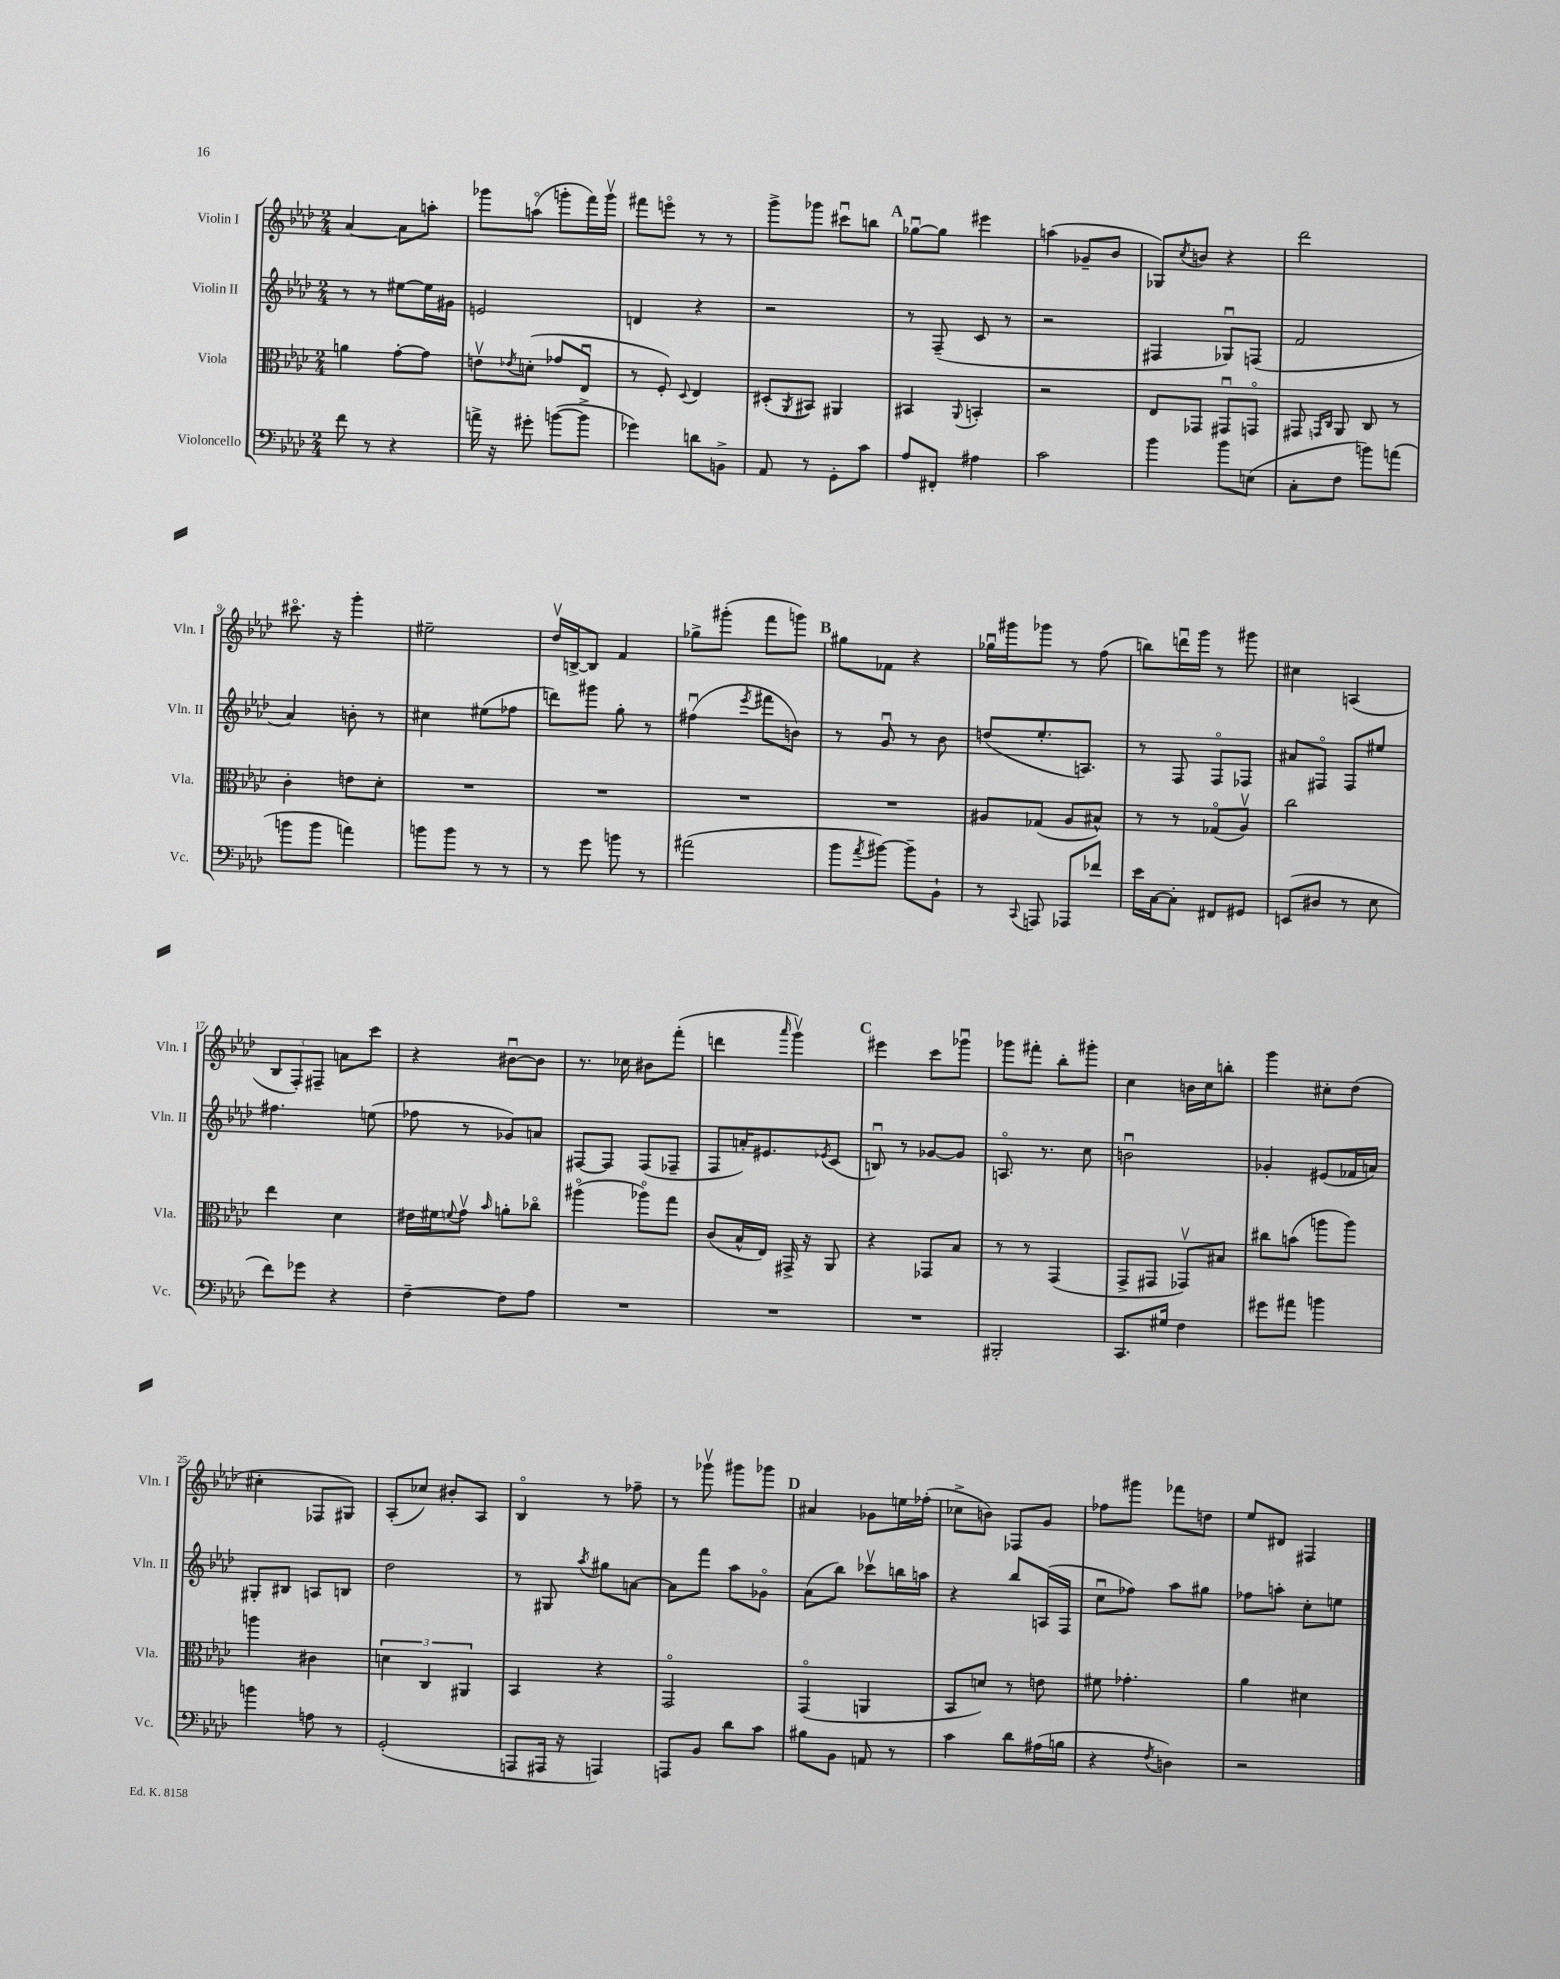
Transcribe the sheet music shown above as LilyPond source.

<<
\new StaffGroup <<
\new Staff = "s0" \with { instrumentName = "Violin I" shortInstrumentName = "Vln. I" } {
    \clef treble \key aes \major \numericTimeSignature \time 2/4
    aes'4~ aes'8 a''8-. |
    ges'''8 a''8\flageolet( g'''8-. f'''16) g'''16\upbow |
    fis'''8 e'''8\flageolet r8 r8 |
    g'''8-> ges'''8 cis'''8\downbow b''8 |
    \mark \markup { \bold "A" } ges''8~\downbow ges''8 eis'''4 |
    a''4( ges'8-- bes'8 |
    ges8) \acciaccatura { c''8 } b'8 r4 |
    des'''2 |
    cis'''8.\flageolet r16 g'''4-. |
    eis''2-- |
    des''16\upbow b16~-> b8 f'4 |
    ges''8-> gis'''8-.( f'''8 g'''8) |
    \mark \markup { \bold "B" } gis''8 fes'8 r4 |
    ges''16\downbow gis'''16 ges'''8 r8 f''8( |
    b''8) d'''16\downbow g'''16 r8 gis'''8 |
    cis''4 a4( |
    \tuplet 3/2 { bes8 f8-.) fis8-- } a'8 c'''8 |
    r4 bis'8~\downbow bis'8 |
    r8. ces''16 bis'8 f'''8-.( |
    d'''4 \grace { aes'''16 } g'''4\upbow) |
    \mark \markup { \bold "C" } eis'''4 c'''8 ges'''8\downbow |
    ges'''8 fis'''8-. bes''8-. gis'''8-. |
    c''4 b'16 c''16 b''8-. |
    g'''4 cis''8-. des''8( |
    cis''4-. fes8 gis8) |
    aes8-.( ces''8) bis'8-. aes8 |
    bes4\flageolet r8 fes''8-- |
    r8 ges'''8\upbow gis'''8 ges'''8 |
    \mark \markup { \bold "D" } ais'4 ges'8 e''16 fes''16-.( |
    ces''8-> b'8) fes8 g'8 |
    fes''8 gis'''8 fes'''8 d''8 |
    ees''8 dis'8 fis4 \bar "|." |
}
\new Staff = "s1" \with { instrumentName = "Violin II" shortInstrumentName = "Vln. II" } {
    \clef treble \key aes \major \numericTimeSignature \time 2/4
    r8 r8 eis''8~ eis''16 gis'16 |
    e'2 |
    d'4 r4 |
    r2 |
    \mark \markup { \bold "A" } r8 f8--( c'8 r8 |
    r2 |
    fis4 ges8\downbow) f8( |
    f'2 |
    aes'4) b'8-. r8 |
    cis''4 eis''8( fes''8 |
    d'''8) gis'''8 g''8-. r8 |
    fis''4\downbow( \acciaccatura { ees'''8 } fis'''8 b'8) |
    \mark \markup { \bold "B" } r8 g'8\downbow r8 bes'8 |
    d''8( ees''8.-. a8.) |
    r8 f8 f8\flageolet fes8 |
    ais'8 fis8\flageolet fis8 eis''8 |
    fis''4. e''8( |
    fes''8 r8 ges'8) a'8 |
    fis8~ fis8 fis8( fes8-- |
    f8 a'16-.) eis'8. \acciaccatura { ees'8 } c'8( |
    \mark \markup { \bold "C" } b8\downbow) r8 ges'8~ ges'8 |
    a8.\flageolet r8. c''8 |
    b'2\downbow |
    ges'4-. eis'8( fes'16 a'16) |
    gis8-. bis8 a8 b8 |
    des''2 |
    r8 gis8 \acciaccatura { aes''8 } gis''8 a'8~ |
    a'8 f'''8 aes''8 ges'8\flageolet |
    \mark \markup { \bold "D" } aes'8( bes''8) ces'''8\upbow b''16 a''16 |
    r4 bes''8 a16( f16 |
    c''8\downbow fes''8) aes''8 gis''8 |
    fes''8 a''8-. c''8-. e''8 \bar "|." |
}
\new Staff = "s2" \with { instrumentName = "Viola" shortInstrumentName = "Vla." } {
    \clef alto \key aes \major \numericTimeSignature \time 2/4
    a'4 g'8~-. g'8 |
    e'8\upbow \acciaccatura { ees'8 } d'8-.( ges'8 ees8\downbow |
    r8 f8-.) \appoggiatura { des8 } ees4 |
    dis8-.( \acciaccatura { aes,8 } bis,8) ais,4 |
    \mark \markup { \bold "A" } bis,4 \appoggiatura { aes,8 } b,4-. |
    r2 |
    ees8 ges,8 gis,8\downbow g,8\flageolet |
    gis,8 \grace { g,16 c16 } aes,8 c8 r8 |
    c'4-. e'8 des'8-. |
    R2 |
    R2 |
    R2 |
    \mark \markup { \bold "B" } R2 |
    ais8 ges8( ais8 bis8-^) |
    r8 r8 ges8\flageolet( aes8\upbow) |
    c''2 |
    ees''4 des'4 |
    eis'16 fis'16 \appoggiatura { f'8 } g'8\upbow \grace { bes'16 } a'8-. ces''8\flageolet |
    ais''4\flageolet( aes''8\flageolet) g''8 |
    c'8( bes16-^ ees16) gis,16-> r16 aes,8 |
    \mark \markup { \bold "C" } r4 ges,8 bes8 |
    r8 r8 g,4( |
    g,8-> gis,8 ges,8\upbow) bis8 |
    cis''8 b'8( a''8 a''8) |
    a''4 cis'4 |
    \tuplet 3/2 { d'4 c4 ais,4 } |
    bes,4 r4 |
    g,2\flageolet |
    \mark \markup { \bold "D" } g,4\flageolet( a,4 |
    bes,8 d'8) r8 e'8 |
    fis'8 ges'4.-. |
    aes'4 dis'4 \bar "|." |
}
\new Staff = "s3" \with { instrumentName = "Violoncello" shortInstrumentName = "Vc." } {
    \clef bass \key aes \major \numericTimeSignature \time 2/4
    f'8 r8 r4 |
    a'16-> r16 gis'8-. b'8~( b'8-> |
    ges'4) d'8 b,8-> |
    aes,8 r8 g,8-. c'8 |
    \mark \markup { \bold "A" } aes8 fis,8-. ais4 |
    c'2 |
    bes'4 bes'8 e8( |
    c8-. f8 b'8) a'8( |
    b'8 b'8 a'4) |
    b'8 b'8 r8 r8 |
    r8 g'8 b'8 r8 |
    ais'2( |
    \mark \markup { \bold "B" } bes'8 \acciaccatura { aes'8 } bis'8~) bis'8-- bes,8-! |
    r8 \appoggiatura { c,8 } a,,8 aes,,8 fes'8 |
    ees'16 c16~ c8-. fis,8 gis,8 |
    e,8( dis8 r8 ees8 |
    f'8) ges'8 r4 |
    f4~-- f8 aes8 |
    R2 |
    R2 |
    \mark \markup { \bold "C" } R2 |
    bis,,2-. |
    c,8. gis16 f4 |
    gis'8 ais'8 b'4 |
    b'4 a8 r8 |
    g,2-.( |
    a,,8 ais,,16 r16 a,,4) |
    a,,8 bes,8 des'8 c'8 |
    \mark \markup { \bold "D" } bis8 bes,8 a,8 r8 |
    c'4 des'8 ais16( b16 |
    r4 \acciaccatura { f8 } d4) |
    r2 \bar "|." |
}
>>
>>
